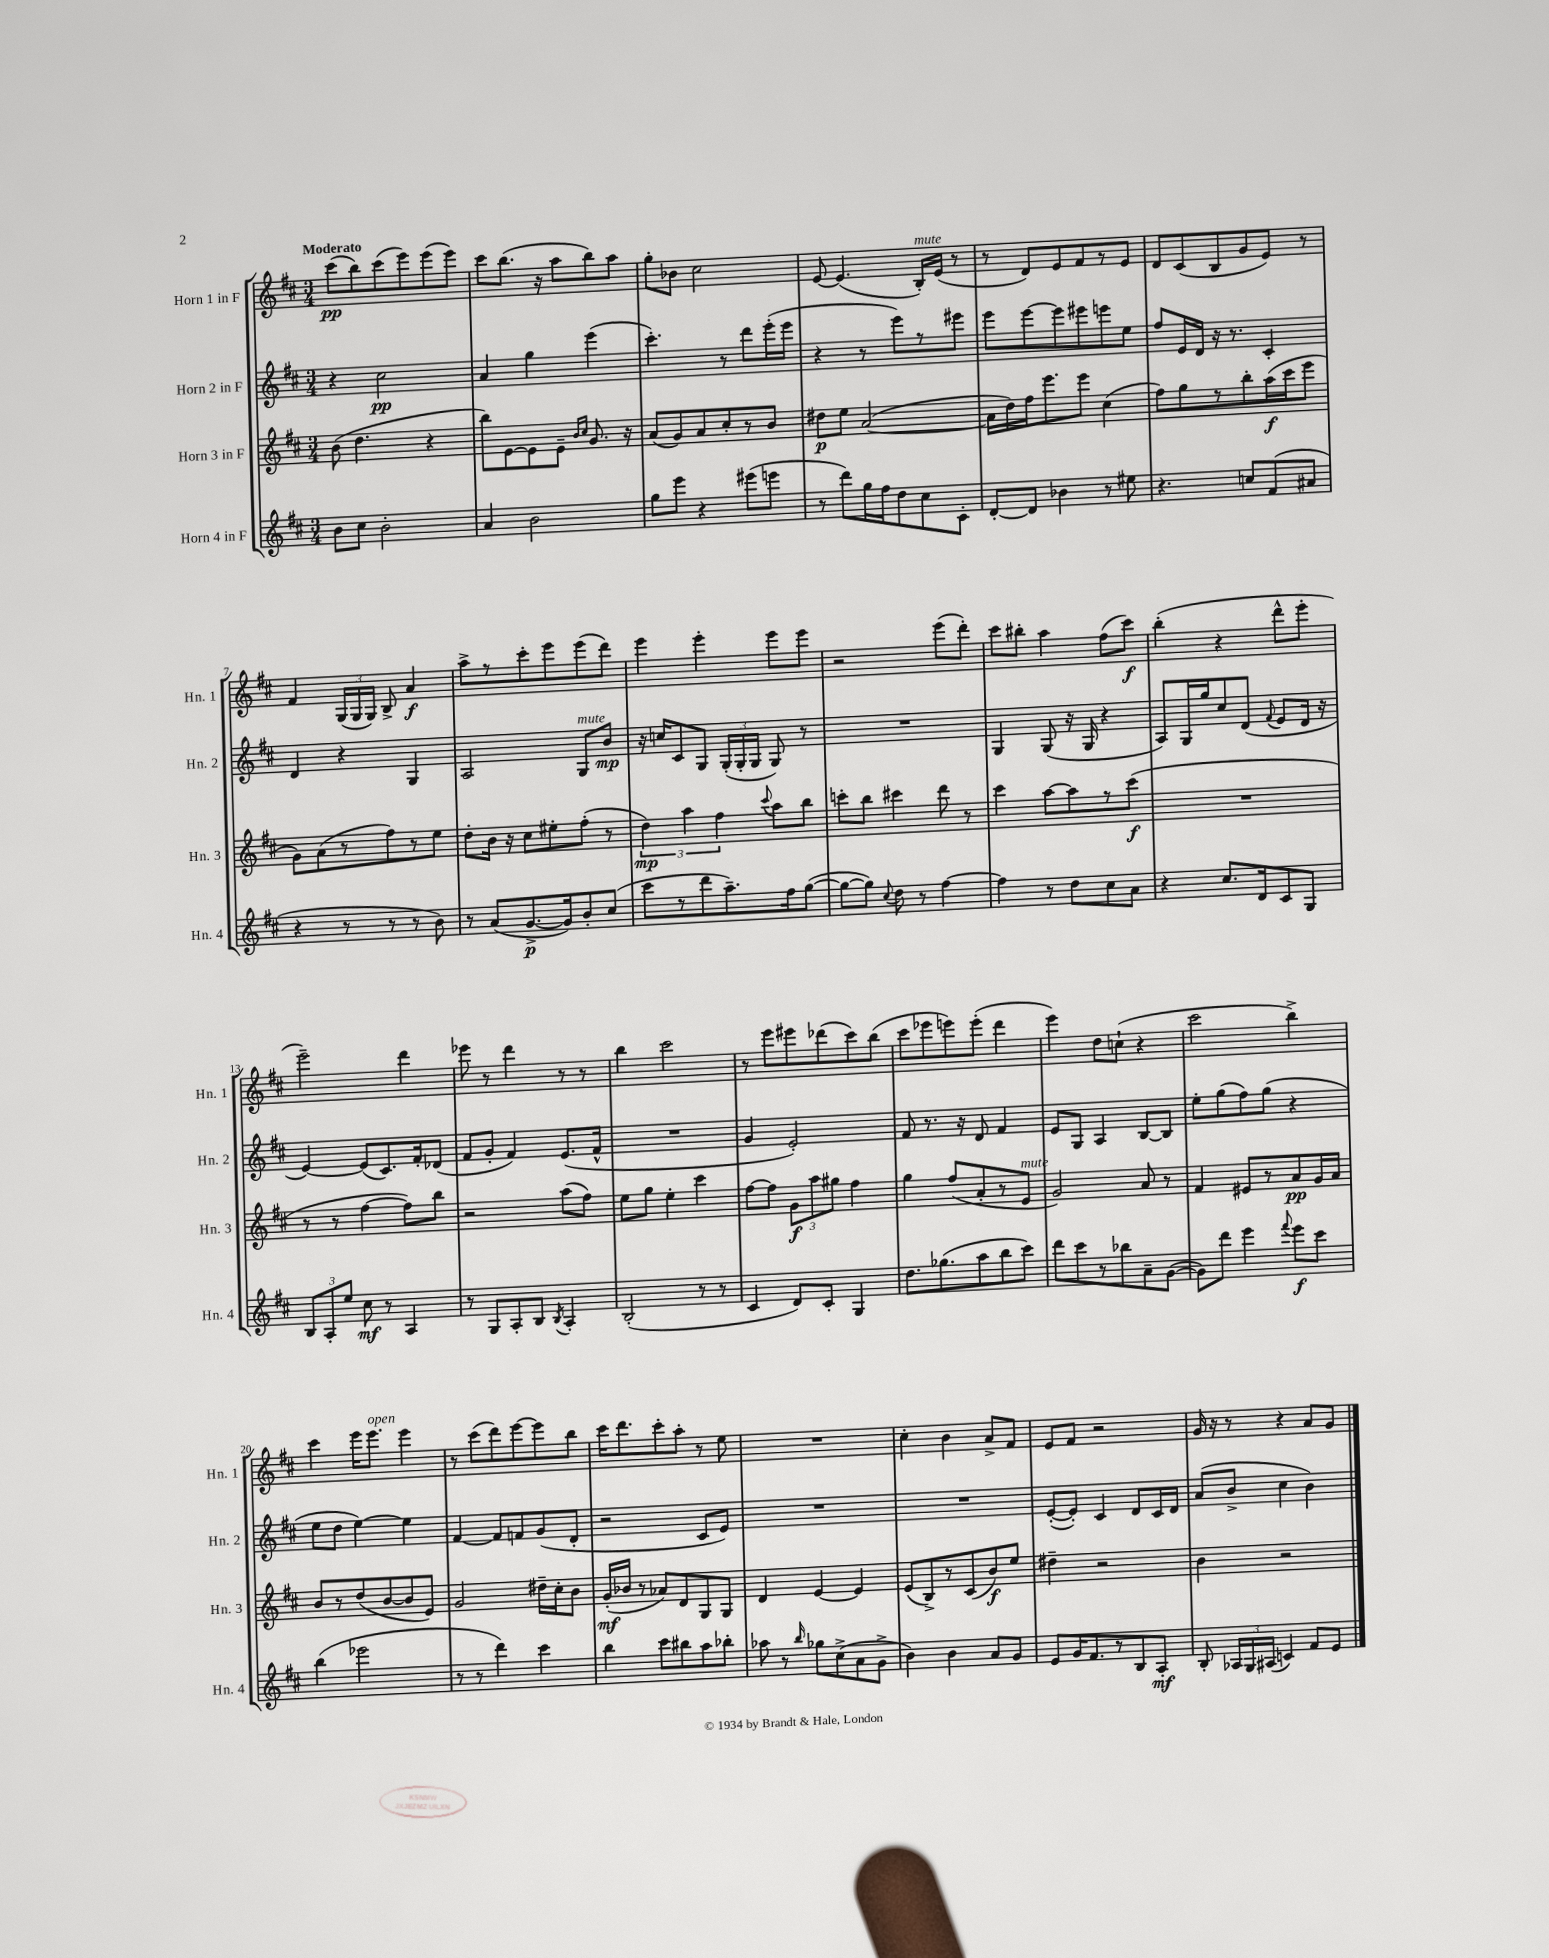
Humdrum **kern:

**kern	**dynam	**kern	**dynam	**kern	**dynam	**kern	**dynam
*part4	*part4	*part3	*part3	*part2	*part2	*part1	*part1
*staff4	*staff4	*staff3	*staff3	*staff2	*staff2	*staff1	*staff1
*I"Horn 4 in F	*	*I"Horn 3 in F	*	*I"Horn 2 in F	*	*I"Horn 1 in F	*
*I'Hn. 4	*	*I'Hn. 3	*	*I'Hn. 2	*	*I'Hn. 1	*
*clefG2	*	*clefG2	*	*clefG2	*	*clefG2	*
*k[f#c#]	*	*k[f#c#]	*	*k[f#c#]	*	*k[f#c#]	*
*M3/4	*	*M3/4	*	*M3/4	*	*M3/4	*
=1	=1	=1	=1	=1	=1	=1	=1
!	!	!	!	!	!	!LO:TX:a:B:t=Moderato	!
8b\L	.	(8b\	.	4r	.	(8ccc#\L	pp
8cc#\J	.	4.dd\	.	.	.	8bb\)	.
2b'\	.	.	.	2cc#\	pp	(8ccc#\	.
.	.	.	.	.	.	8eee\)	.
.	.	4r	.	.	.	(8eee\	.
.	.	.	.	.	.	8eee\J)	.
=2	=2	=2	=2	=2	=2	=2	=2
4a/	.	8bb\L)	.	4a/	.	8ccc#\L	.
.	.	[8e\	.	.	.	(8.bb\J	.
2b\	.	8e\]	.	4gg\	.	.	.
.	.	.	.	.	.	16r	.
.	.	8e~\J	.	.	.	8aa\L	.
.	.	16qqb/LL	.	.	.	.	.
.	.	16qqcc#/JJ	.	.	.	.	.
.	.	8.g/	.	(4eee\	.	8bb\)	.
.	.	.	.	.	.	8aa\J	.
.	.	16r	.	.	.	.	.
=3	=3	=3	=3	=3	=3	=3	=3
8gg\L	.	(8a/L	.	4.ccc#'\)	.	8gg'\L	.
8eee\J	.	8g/)	.	.	.	8b-X\J	.
4r	.	8a/	.	.	.	2cc#\	.
.	.	8cc#'/	.	8r	.	.	.
(8eee#X\L	.	8r	.	8ddd\L	.	.	.
8eeen\J	.	8b/J	.	(16eee'\L	.	.	.
.	.	.	.	16eee\JJ	.	.	.
=4	=4	=4	=4	=4	=4	=4	=4
8r	.	8dd#X\L	p	4r	.	[8e/	.
8ddd\L)	.	8ee\J	.	.	.	(4.e/]	.
16gg\L	.	([2a/	.	8r	.	.	.
16ff#\J	.	.	.	.	.	.	.
8dd\	.	.	.	8eee\L)	.	.	.
!	!	!	!	!	!	!LO:TX:a:i:t=mute	!
8cc#\	.	.	.	8r	.	16B'/LL)	.
.	.	.	.	.	.	(16e/JJ	.
8c#'\J	.	.	.	8eee#X\J	.	8r	.
=5	=5	=5	=5	=5	=5	=5	=5
[8d'/L	.	16a\LL]	.	8eee\L	.	8r	.
.	.	16dd\)	.	.	.	.	.
8d/J]	.	16ff#\J	.	[8eee\	.	8d/L)	.
.	.	8.eee\	.	.	.	.	.
4b-X\	.	.	.	8eee\]	.	8e/	.
.	.	8eee\J	.	8eee#X\	.	8f#/	.
8r	.	(4cc#\	.	8eeen\	.	8r	.
8ee#X\	.	.	.	8ee\J	.	8e/J	.
=6	=6	=6	=6	=6	=6	=6	=6
4.r	.	8ff#\L)	.	8ff#/L	.	8d/L	.
.	.	8gg\	.	16e/L	.	(8c#/	.
.	.	.	.	16d/JJ	.	.	.
.	.	8r	.	16r	.	8B/	.
.	.	.	.	8.r	.	.	.
8ccn/L	.	8bb'\	.	.	.	8g/	.
(8f#/	.	(16aa\L	f	4c#'/	.	8e/J)	.
.	.	16ccc#\J	.	.	.	.	.
8a#X/J	.	8eee\J	.	.	.	8r	.
!!LO:LB:g=z
=7	=7	=7	=7	=7	=7	=7	=7
4r	.	8g\L)	.	4d/	.	4f#/	.
.	.	(8a\	.	.	.	.	.
8r	.	8r	.	4r	.	(24G/LL	.
.	.	.	.	.	.	24G/	.
.	.	.	.	.	.	24G/JJ)	.
8r	.	8ff#\)	.	.	.	8B^/	.
8r	.	8r	.	4G/	.	4a/	f
8b\)	.	8ee\J	.	.	.	.	.
=8	=8	=8	=8	=8	=8	=8	=8
8r	.	8dd'\L	.	2A/	.	8aa^\L	.
(8a/L	.	16b\Jk	.	.	.	8r	.
.	.	16r	.	.	.	.	.
[8.g^/	p	8cc#\L	.	.	.	8ccc#'\	.
.	.	8ee#X'\	.	.	.	8eee\	.
16g/k])	.	.	.	.	.	.	.
!	!	!	!	!LO:TX:a:i:t=mute	!	!	!
8b'/	.	(8ff#'\J	.	8G/L	.	(8eee\	.
(8cc#/J	.	8r	.	8b/J	mp	8ddd\J)	.
=9	=9	=9	=9	=9	=9	=9	=9
8ccc#\L	.	6dd\)	mp	16r	.	4eee\	.
.	.	.	.	16ccn/KL	.	.	.
8r	.	.	.	8c#/	.	.	.
.	.	6aa\	.	.	.	.	.
8ddd\	.	.	.	8G/J	.	4eee'\	.
.	.	6ff#\	.	.	.	.	.
8.aa~\)	.	.	.	(24G'/LL	.	.	.
.	.	.	.	24G'/	.	.	.
.	.	.	.	24G/JJ	.	.	.
.	.	8qqccc#/	.	.	.	.	.
.	.	8aa\L	.	8G/)	.	8eee\L	.
16ff#\k	.	.	.	.	.	.	.
([8gg\J	.	8bb\J	.	8r	.	8eee\J	.
=10	=10	=10	=10	=10	=10	=10	=10
8gg\L_	.	8cccn'\L	.	2.r	.	2r	.
8gg\J])	.	8bb\J	.	.	.	.	.
8qqcc#/	.	.	.	.	.	.	.
8dd\	.	4ccc#X\	.	.	.	.	.
8r	.	.	.	.	.	.	.
[4ff#\	.	8ddd\	.	.	.	(8eee\L	.
.	.	8r	.	.	.	8ddd'\J)	.
=11	=11	=11	=11	=11	=11	=11	=11
4ff#\]	.	4ccc#\	.	4G/	.	8ccc#\L	.
.	.	.	.	.	.	8bb#X'\J	.
8r	.	[8aa\L	.	(8G/	.	4aa\	.
8dd\L	.	8aa\]	.	16r	.	.	.
.	.	.	.	16G/	.	.	.
8cc#\	.	8r	.	4r	.	(8ff#\L	.
8a\J	.	(8ccc#\J	f	.	.	8ccc#\J)	f
=12	=12	=12	=12	=12	=12	=12	=12
4r	.	2.r	.	8A/L)	.	(4bb'\	.
.	.	.	.	16G/L	.	.	.
.	.	.	.	16gg/J	.	.	.
8.cc#/L	.	.	.	8cc#/	.	4r	.
.	.	.	.	(8d/J	.	.	.
16d/k	.	.	.	.	.	.	.
.	.	.	.	8qqf#/	.	.	.
8c#/	.	.	.	8e/L	.	8ddd^^\L	.
8G/J	.	.	.	16d/Jk	.	8eee'\J	.
.	.	.	.	16r	.	.	.
!!LO:LB:g=z
=13	=13	=13	=13	=13	=13	=13	=13
12B/L	.	8r	.	[4e/)	.	2eee~\)	.
12A'/	.	.	.	.	.	.	.
.	.	8r	.	.	.	.	.
12ee/J	.	.	.	.	.	.	.
8cc#\	mf	[4ff#\	.	(8e/L]	.	.	.
8r	.	.	.	8.c#/)	.	.	.
4A/	.	8ff#\L])	.	.	.	4ddd\	.
.	.	.	.	16f#'/k	.	.	.
.	.	8bb\J	.	(8d-X/J	.	.	.
=14	=14	=14	=14	=14	=14	=14	=14
8r	.	2r	.	8f#/L	.	8eee-X\	.
8G/L	.	.	.	8g'/J	.	8r	.
8A'/	.	.	.	4f#/)	.	4ddd\	.
8B/J	.	.	.	.	.	.	.
8qB/	.	.	.	.	.	.	.
4A'/	.	(8aa\L	.	(8.e/L	.	8r	.
.	.	8ff#\J)	.	.	.	8r	.
.	.	.	.	16f#^^/Jk	.	.	.
=15	=15	=15	=15	=15	=15	=15	=15
(2B'/	.	8ee\L	.	2.r	.	4bb\	.
.	.	8gg\J	.	.	.	.	.
.	.	4ee'\	.	.	.	2ccc#\	.
8r	.	4ccc#\	.	.	.	.	.
8r	.	.	.	.	.	.	.
=16	=16	=16	=16	=16	=16	=16	=16
4c#/	.	[8ff#\L	.	4g/	.	8r	.
.	.	8ff#\J]	.	.	.	8eee\L	.
8d/L)	.	12g\L	f	2e'/)	.	8eee#X\	.
.	.	12aa\	.	.	.	.	.
8c#'/J	.	.	.	.	.	(8ddd-X\	.
.	.	12gg#X\J	.	.	.	.	.
4G/	.	4ff#\	.	.	.	8ccc#\)	.
.	.	.	.	.	.	(8bb\J	.
=17	=17	=17	=17	=17	=17	=17	=17
8.dd\L	.	4gg\	.	8f#/	.	8ccc#\L	.
.	.	.	.	8.r	.	8eee-X\	.
(8.gg-X\	.	.	.	.	.	.	.
.	.	(8ff#/L	.	.	.	8eeen\)	.
.	.	.	.	16r	.	.	.
8aa\	.	8a'/	.	8d/	.	(8eee'\J	.
8bb\	.	8r	.	4f#/	.	4ddd\	.
!	!	!LO:TX:a:i:t=mute	!	!	!	!	!
8ccc#\J)	.	8e/J	.	.	.	.	.
=18	=18	=18	=18	=18	=18	=18	=18
8ddd\L	.	2g/)	.	8e/L	.	4eee\)	.
8ccc#\	.	.	.	8G/J	.	.	.
8r	.	.	.	4A/	.	8dd\L	.
8bb-X\	.	.	.	.	.	(8ccn`\J	.
8a~\	.	8a/	.	[8B/L	.	4r	.
([8g\J	.	8r	.	8B/J]	.	.	.
=19	=19	=19	=19	=19	=19	=19	=19
8g\L])	.	4f#/	.	8ee'\L	.	2ccc#\	.
8ddd\J	.	.	.	(8gg\	.	.	.
4eee\	.	8e#X/L	.	8ff#\)	.	.	.
.	.	8r	.	(8gg\J	.	.	.
8qqfff#/	.	.	.	.	.	.	.
8eee\L	f	8a/	pp	4r	.	4bb^\)	.
8ccc#\J	.	16g/L	.	.	.	.	.
.	.	16a/JJ	.	.	.	.	.
!!LO:LB:g=z
=20	=20	=20	=20	=20	=20	=20	=20
(4bb\	.	8b/L	.	8ee\L	.	4ccc#\	.
.	.	8r	.	8dd\J	.	.	.
2eee-X\	.	(8dd/	.	[4ee\)	.	16eee\KL	.
!	!	!	!	!	!	!LO:TX:a:i:t=open	!
.	.	.	.	.	.	8.eee\J	.
.	.	[8b/	.	.	.	.	.
.	.	8b/]	.	4ee\]	.	4eee\	.
.	.	8e/J)	.	.	.	.	.
=21	=21	=21	=21	=21	=21	=21	=21
8r	.	2g/	.	[4f#/	.	8r	.
8r	.	.	.	.	.	(8ccc#\L	.
4ddd\)	.	.	.	8f#/L]	.	8ddd\)	.
.	.	.	.	8fn/	.	[8eee\	.
4ccc#\	.	16dd#X~\LL	.	(8g/	.	8eee\]	.
.	.	16cc#'\J	.	.	.	.	.
.	.	8b\J	.	8d'/J	.	8bb\J	.
=22	=22	=22	=22	=22	=22	=22	=22
4bb\	.	(16g'/LL	mf	2r	.	16ccc#\KL	.
.	.	16b-X/JJ	.	.	.	8.ddd\	.
.	.	8r	.	.	.	.	.
8ccc#\L	.	8a-X/L)	.	.	.	8ccc#'\	.
8bb#X\	.	8d/	.	.	.	8aa'\J	.
8aa\	.	8G/	.	8c#/L	.	8r	.
8bb-X'\J	.	8G/J	.	8e/J)	.	8ee\	.
=23	=23	=23	=23	=23	=23	=23	=23
8aa-X\	.	4d/	.	2.r	.	2.r	.
8r	.	.	.	.	.	.	.
16qqbb/	.	.	.	.	.	.	.
8gg-X\L	.	[4e/	.	.	.	.	.
(8cc#^\	.	.	.	.	.	.	.
8a\	.	4e/]	.	.	.	.	.
8g^\J	.	.	.	.	.	.	.
=24	=24	=24	=24	=24	=24	=24	=24
4b\)	.	(8e/L	.	2.r	.	4cc#'\	.
.	.	8B^/)	.	.	.	.	.
4b\	.	8r	.	.	.	4b\	.
.	.	(8c#/	.	.	.	.	.
8a/L	.	8b/)	f	.	.	8a^/L	.
8g/J	.	8ee/J	.	.	.	8f#/J	.
=25	=25	=25	=25	=25	=25	=25	=25
8e/L	.	4dd#X~\	.	([8e'/L	.	8e/L	.
16g/K	.	.	.	8e'/J])	.	8f#/J	.
8.f#/	.	.	.	.	.	.	.
.	.	2r	.	4c#/	.	2r	.
8r	.	.	.	.	.	.	.
8B/	.	.	.	8d/L	.	.	.
8A'/J	mf	.	.	16c#/L	.	.	.
.	.	.	.	16d/JJ	.	.	.
=26	=26	=26	=26	=26	=26	=26	=26
8B'/	.	4b\	.	(8a/L	.	16g/	.
.	.	.	.	.	.	16r	.
24A-X/LL	.	.	.	8b^/J	.	8r	.
24G/	.	.	.	.	.	.	.
(24A#X/JJ	.	.	.	.	.	.	.
4cn/)	.	2r	.	4cc#\	.	4r	.
8f#/L	.	.	.	4b\)	.	8a/L	.
8e/J	.	.	.	.	.	8g/J	.
==	==	==	==	==	==	==	==
*-	*-	*-	*-	*-	*-	*-	*-
